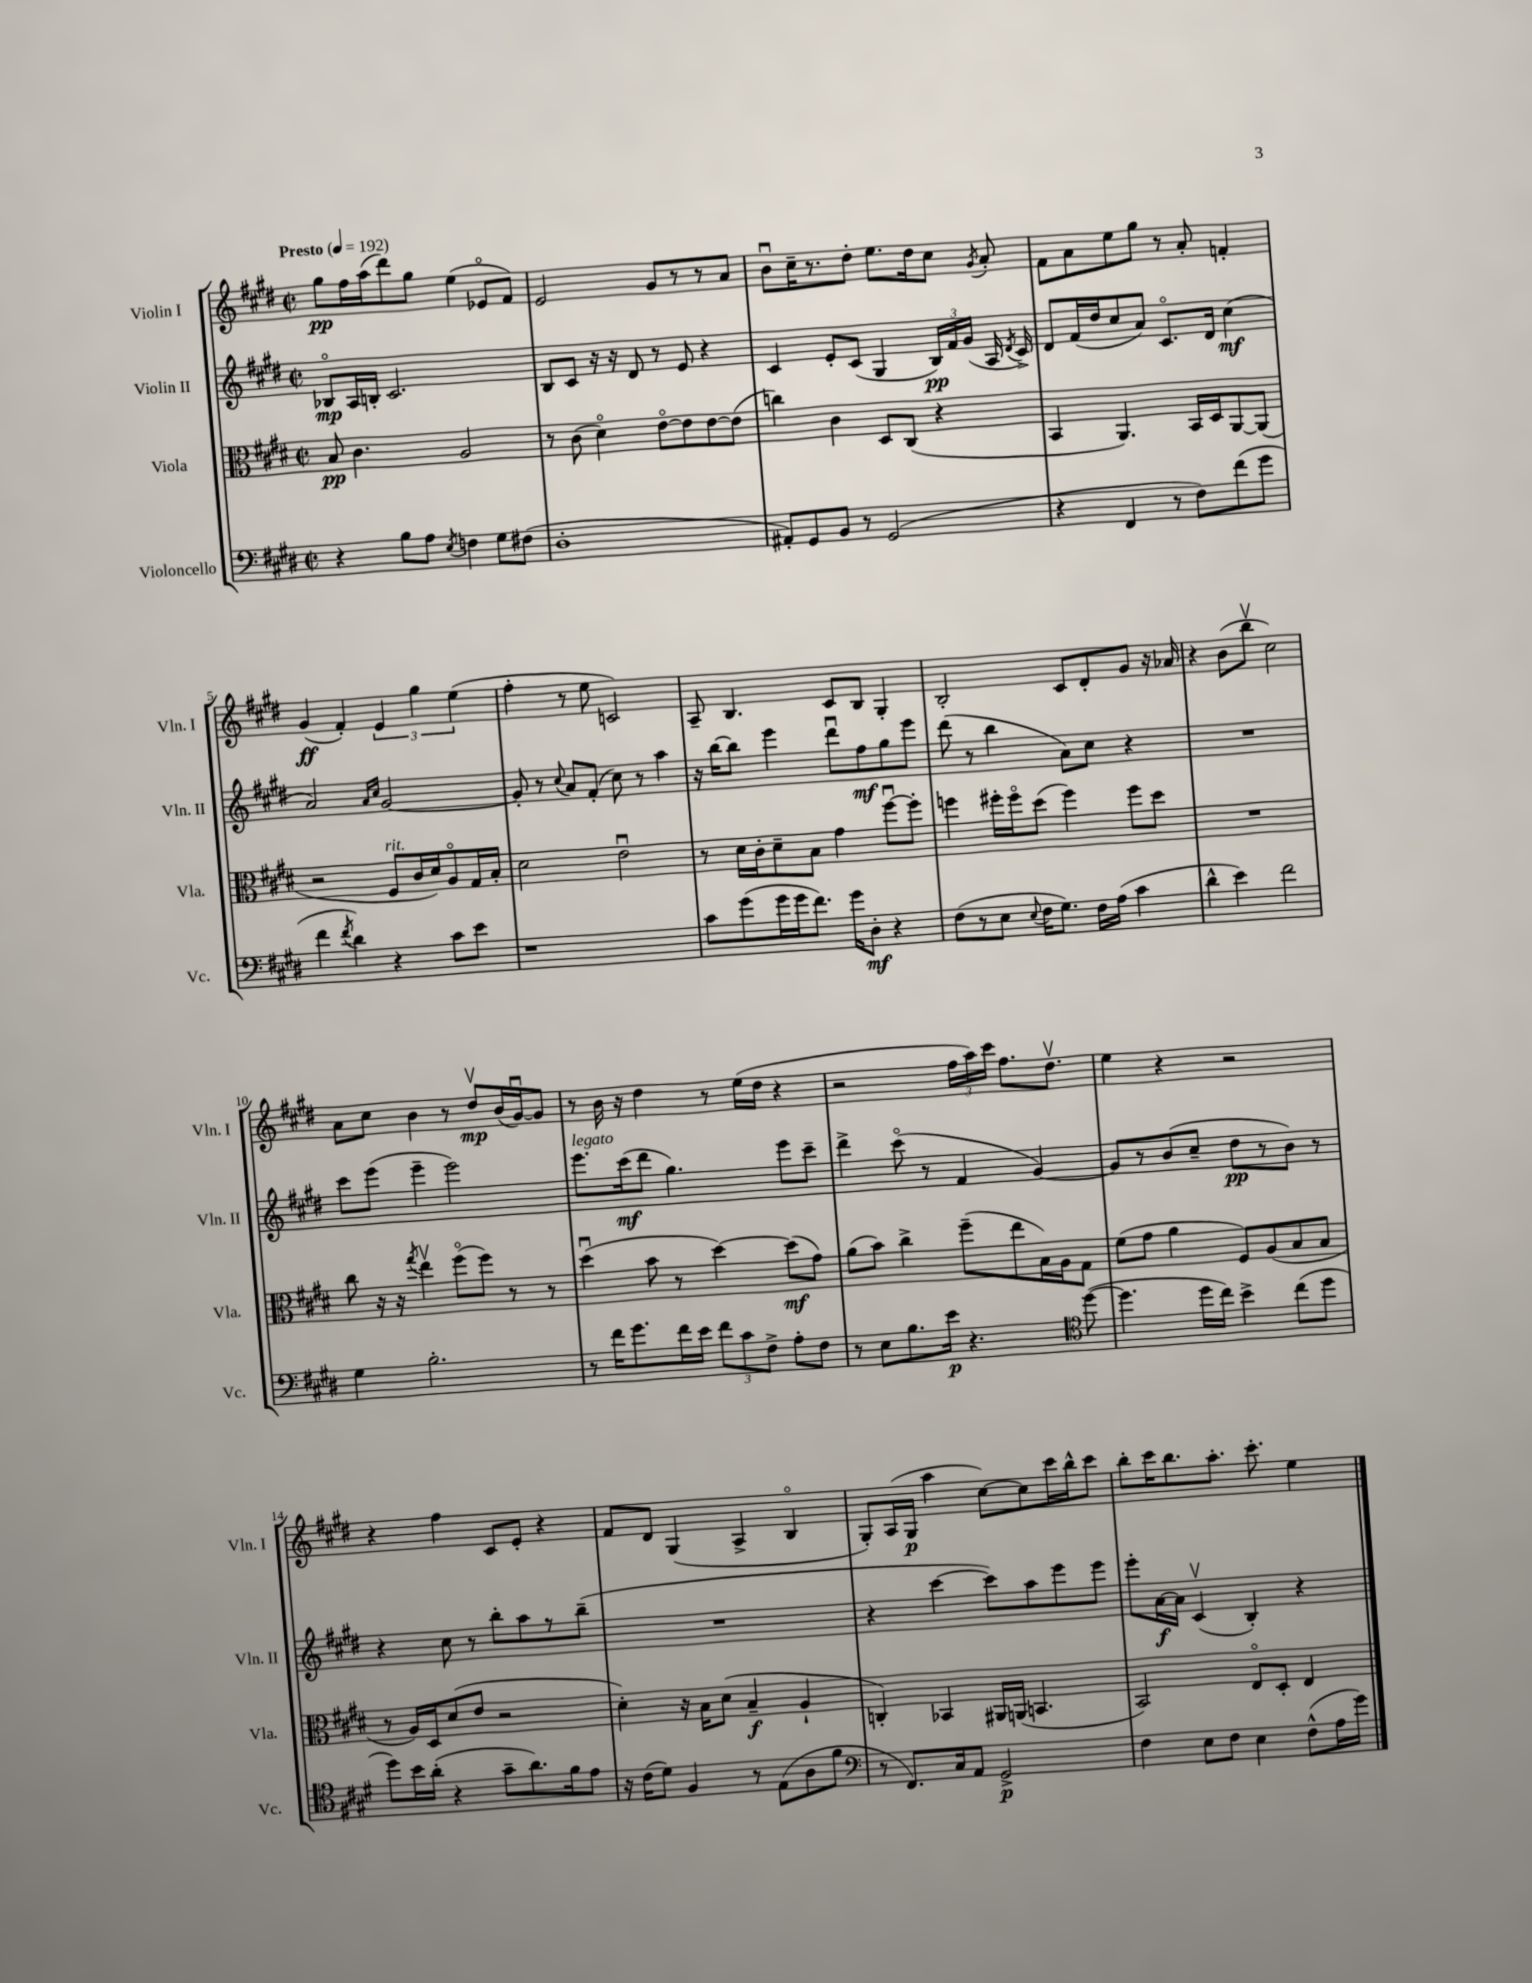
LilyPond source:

<<
\new StaffGroup <<
\new Staff = "s0" \with { instrumentName = "Violin I" shortInstrumentName = "Vln. I" } {
    \clef treble \key e \major \defaultTimeSignature \time 2/2 \tempo "Presto" 4 = 192
    \autoBeamOff gis''8[\pp fis''16 a''16( dis'''8) gis''8] e''4( ees'8[\flageolet fis'8]) |
    e'2 gis'8[ r8 r8 a'8] |
    b'8[\downbow cis''16-- r8. dis''8]-. e''8.[ dis''16 cis''8] \acciaccatura { gis'8 } a'8-. |
    fis'8[ a'8 e''8 gis''8] r8 a'8-. f'4-. |
    gis'4\ff( fis'4-.) \tuplet 3/2 { e'4 gis''4 e''4( } |
    fis''4-. r8 e''8 c'2) |
    a8-- b4. cis'8[ b8] gis4-. |
    b2-. cis'8[ dis'8-. gis'8] r16 aes'16 |
    r4 b'8[( b''8]\upbow cis''2) |
    a'8[ cis''8] b'4 r8 dis''8[\upbow\mp b'16( gis'16~\downbow) gis'8] |
    r8 b'16 r16 dis''4 r8 e''16[( dis''16] r4 |
    r2 \tuplet 3/2 { fis''16[ a''16) cis'''16] } fis''8.[ dis''8.]\upbow |
    e''4 r4 r2 |
    r4 fis''4 cis'8[ e'8]-. r4 |
    fis'8[ dis'8] gis4( a4-> b4\flageolet |
    gis8[-.) a16( gis16]\p a''4 cis''8[~) cis''8 cis'''16 b''16-^ cis'''8] |
    b''8[-. cis'''16 b''8. a''8.]-. cis'''8.-. e''4 \bar "|." |
}
\new Staff = "s1" \with { instrumentName = "Violin II" shortInstrumentName = "Vln. II" } {
    \clef treble \key e \major \defaultTimeSignature \time 2/2
    \autoBeamOff bes8[\flageolet\mp a16 b16]-. cis'2. |
    b8[ cis'8] r16 r16 dis'8 r8 e'8 r4 |
    cis'4 e'8[-. cis'8]( gis4 \tuplet 3/2 { b16[\pp) fis'16 gis'16]( } a16 \acciaccatura { dis'8 } cis'16->) |
    dis'8[ fis'16( dis''16 cis''8 a'8]) cis'8.[\flageolet dis'16] cis''4\mf( |
    a'2) \grace { a'16[ cis''16] } gis'2~ |
    gis'8-. r8 \appoggiatura { cis''8 } a'8[ fis'8]-.( cis''8) r8 a''4 |
    r16 b''16[~ b''8] e'''4 dis'''8[\downbow fis''8\mf gis''8 e'''8] |
    dis'''8( r8 b''4 a'8[) cis''8] r4 |
    R1 |
    cis'''8[ e'''8]( e'''4-- e'''2) |
    e'''8.[^\markup { \italic "legato" } cis'''16\mf( dis'''8] gis''4.) e'''8[ cis'''8]-- |
    dis'''4-> cis'''8\flageolet( r8 fis'4 gis'4~) |
    gis'8[ r8 b'8( cis''8]-- dis''8[\pp r8 b'8]) r8 |
    r4 cis''8 r8 b''8[-. a''8 r8 b''8]--( |
    R1 |
    r4 cis'''4~ cis'''8[) a''8 e'''8 e'''8] |
    e'''8[-. a'16~\f a'16] cis'4\upbow( b4-.) r4 \bar "|." |
}
\new Staff = "s2" \with { instrumentName = "Viola" shortInstrumentName = "Vla." } {
    \clef alto \key e \major \defaultTimeSignature \time 2/2
    \autoBeamOff b8\pp cis'4. a2 |
    r8 cis'8( dis'4\flageolet) e'8[~\flageolet e'8 e'8~ e'8]( |
    c''4) cis'4 dis8[ cis8]( r4 |
    b,4 a,4.) b,16[ dis16 a,8~ a,8]( |
    r2 fis8[^\markup { \italic "rit." } cis'16 dis'16) a8\flageolet gis16 b16]-. |
    dis'2 e'2\downbow |
    r8 dis'16[ cis'16-. dis'8-- b8] gis'4 fis''8[~\downbow fis''8]-. |
    f''4 fis''16[-. fis''16\flageolet dis''8]( fis''4) fis''8[ dis''8] |
    R1 |
    cis''8 r16 r16 \acciaccatura { gis''8 } e''4\upbow fis''8[\flageolet( fis''8]) r8 r8 |
    dis''4\downbow( b'8 r8 dis''4~) dis''8[\mf( gis'8]) |
    a'8[( b'8]) cis''4-> fis''8[--( e''8 b16) a16 gis8] |
    fis'8[( gis'8] a'4 fis8[) a8( b8 b8] |
    r8 a16[) dis16 dis'8( e'8] r2 |
    dis'4-.) r16 b16[ dis'8]( b4--\f a4-! |
    c4-.) bes,4 ais,16[ a,16]( b,4. |
    b,2) e8[\flageolet dis8]-. e4 \bar "|." |
}
\new Staff = "s3" \with { instrumentName = "Violoncello" shortInstrumentName = "Vc." } {
    \clef bass \key e \major \defaultTimeSignature \time 2/2
    \autoBeamOff r4 b8[ a8] \acciaccatura { e8 } f4 gis8[ fis8]( |
    dis1-. |
    ais,8[-.) gis,8 b,8] r8 gis,2( |
    r4 fis,4 r8 fis8[) fis'8( gis'8] |
    fis'4 \acciaccatura { fis'8 } dis'4) r4 cis'8[ e'8] |
    r1 |
    cis'8[ gis'8( gis'16 gis'16 fis'8.]) gis'16[ dis8]-.\mf r4 |
    fis8[( r8 e8] \appoggiatura { e8 } fis16[ gis8.]) fis16[ a16]( cis'4 |
    dis'4-^ e'4) fis'2 |
    gis4 b2.-. |
    r8 fis'16[ gis'8. fis'16 e'16] \tuplet 3/2 { fis'8[ cis'8 fis8]-> } a8[-. fis8] |
    r8 e8[ b8. e'16]\p r4. \clef tenor dis''8~( |
    dis''4. dis''16[ cis''16]) b'4-> cis''8[( dis''8] |
    dis''8[) b'16 a'16]-.( r4 gis'8[-- a'8.) fis'16 e'8] |
    r16 cis'16[( dis'8]) fis4 r8 e8[( a8 fis'8] |
    \clef bass r8 fis,8.[) cis16 a,8] gis,2->\p |
    fis4 e8[ fis8] e4 fis8[-^( a16 gis'16]) \bar "|." |
}
>>
>>
